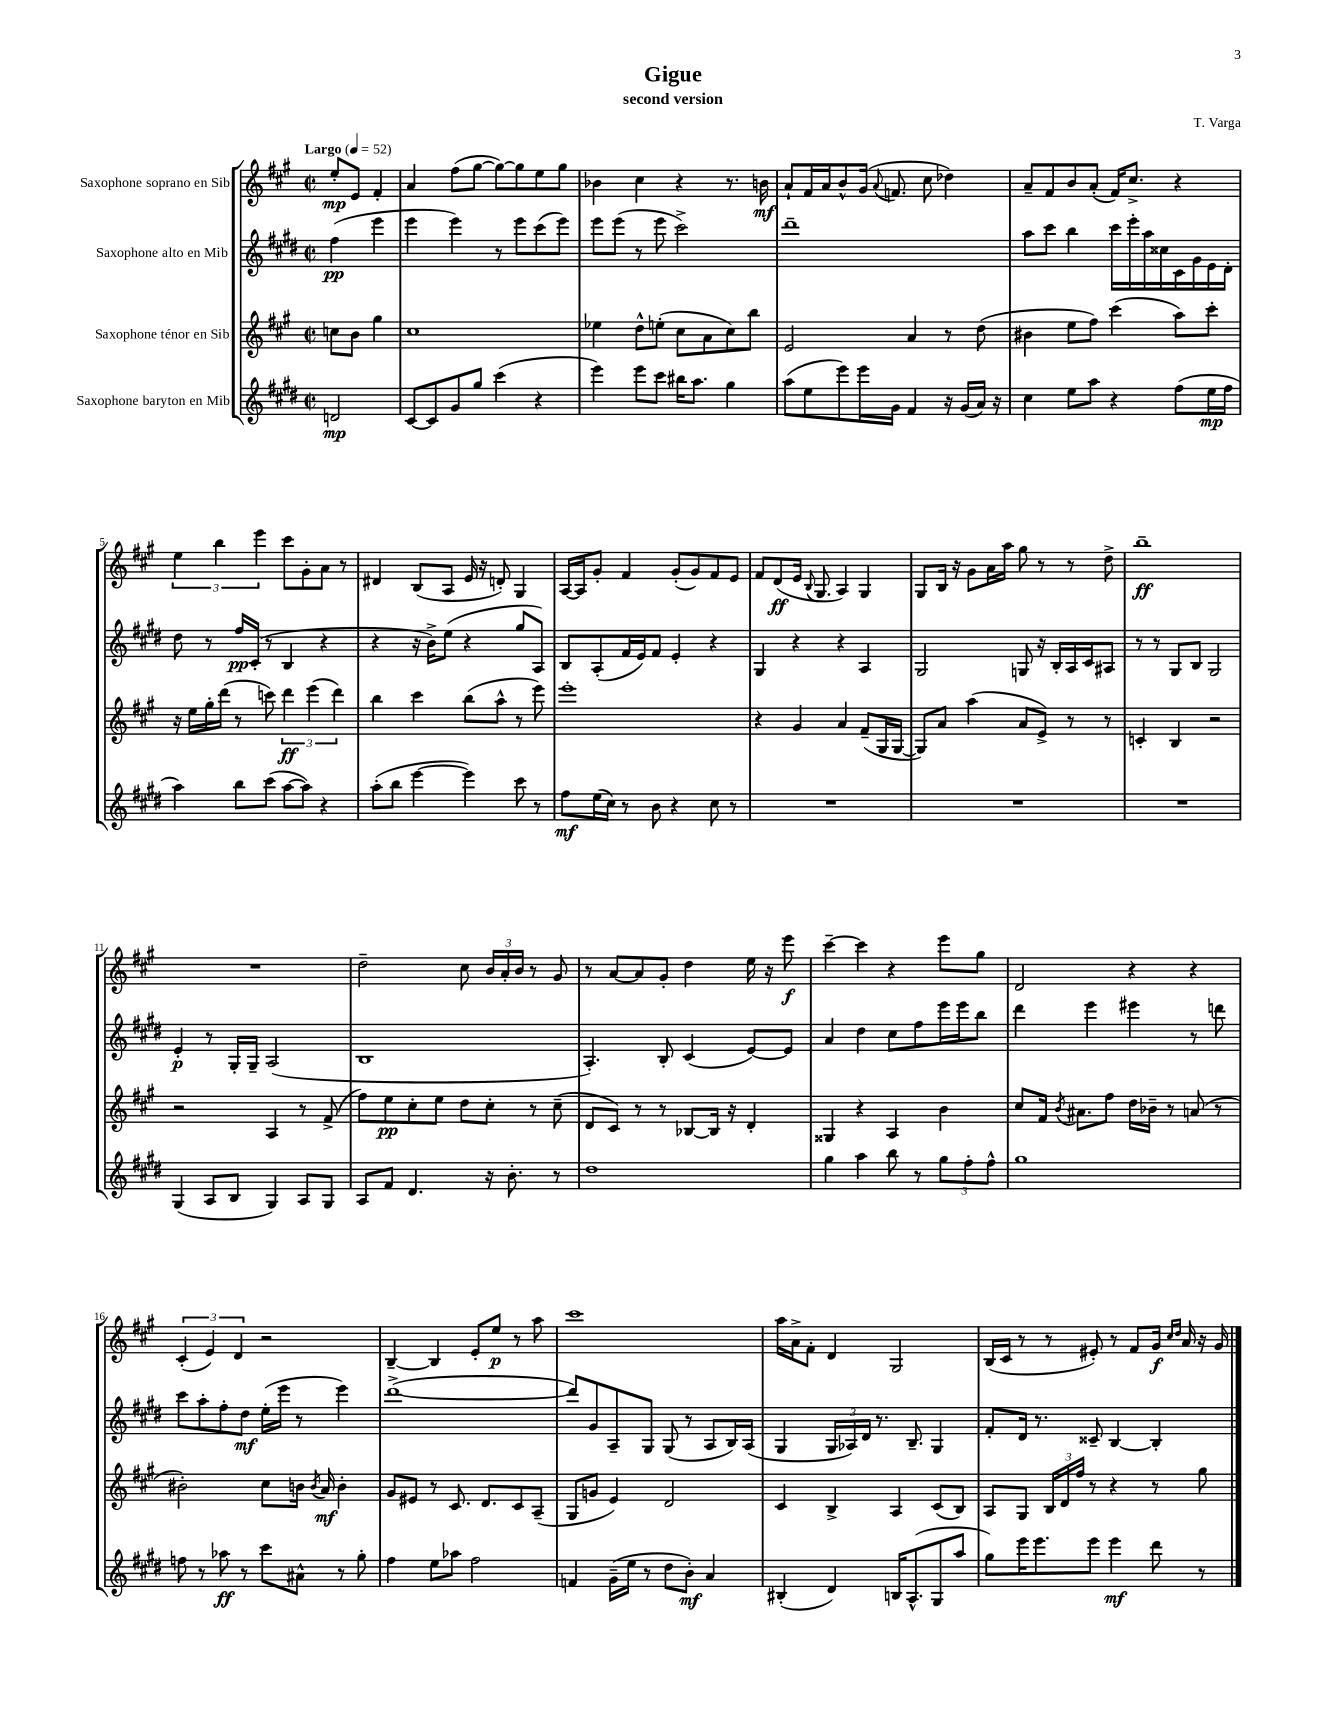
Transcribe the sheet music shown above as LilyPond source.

\header { title = "Gigue" composer = "T. Varga" subtitle = "second version" }
<<
\new StaffGroup <<
\new Staff = "s0" \with { instrumentName = "Saxophone soprano en Sib" } {
    \clef treble \key a \major \defaultTimeSignature \time 2/2 \partial 2 \tempo "Largo" 4 = 52
    \autoBeamOff e''8[-.\mp e'8] fis'4-. |
    a'4 fis''8[( gis''8]~ gis''8[~) gis''8 e''8 gis''8] |
    bes'4 cis''4 r4 r8. b'16\mf |
    a'8[-! fis'16 a'16 b'8-^ gis'16]( \appoggiatura { a'8 } f'8. cis''8 des''4) |
    a'8[-- fis'8 b'8 a'8]-.( fis'16[) cis''8.]-> r4 |
    \tuplet 3/2 { e''4 b''4 e'''4 } cis'''8[ gis'8-. a'8] r8 |
    dis'4 b8[( a8] e'16 r16 d'8-.) gis4 |
    a16[~ a16 gis'8]-. fis'4 gis'8[-.( gis'8) fis'8 e'8] |
    fis'8[ d'8\ff( e'16] \appoggiatura { b8 } gis8. a4) gis4 |
    gis8[ b16] r16 gis'8[ a'16 a''16] gis''8 r8 r8 d''8-> |
    b''1--\ff |
    R1 |
    d''2-- cis''8 \tuplet 3/2 { b'16[ a'16-. b'16] } r8 gis'8 |
    r8 a'8[~ a'8 gis'8]-. d''4 e''16 r16 e'''8\f |
    cis'''4~-- cis'''4 r4 e'''8[ gis''8] |
    d'2 r4 r4 |
    \tuplet 3/2 { cis'4-.( e'4) d'4 } r2 |
    b4~-- b4 e'8[-. e''8]\p r8 a''8 |
    cis'''1 |
    a''16[ a'16-> fis'8]-. d'4 gis2 |
    b16[( cis'16] r8 r8 eis'8-.) r8 fis'8[ gis'16]\f \grace { cis''16[ d''16] } a'16 r16 gis'16 \bar "|." |
}
\new Staff = "s1" \with { instrumentName = "Saxophone alto en Mib" } {
    \clef treble \key e \major \defaultTimeSignature \time 2/2 \partial 2
    \autoBeamOff fis''4\pp( e'''4 |
    e'''4 e'''4) r8 e'''8[ cis'''8( e'''8]) |
    e'''8[ e'''8]( r8 e'''8 cis'''2->) |
    dis'''1-- |
    a''8[ cis'''8] b''4 cis'''16[ e'''16-. a''16 cisis''16 cis'16 gis'16 e'16 dis'16]-. |
    dis''8 r8 fis''16[\pp cis'16]-.( r8 b4 r4 |
    r4 r16 b'16[->) e''8]( r4 gis''8[ a8]) |
    b8[ a8-.( fis'16 e'16) fis'8] e'4-. r4 |
    gis4 r4 r4 a4 |
    gis2 g8 r16 b16[-. a16 cis'16 ais8] |
    r8 r8 gis8[ b8] gis2 |
    e'4-.\p r8 gis16[-. gis16]-- a2( |
    b1 |
    a4.-.) b8-. cis'4( e'8[~) e'8] |
    a'4 dis''4 cis''8[ fis''8 e'''16 e'''16 b''8] |
    dis'''4 e'''4 eis'''4 r8 d'''8 |
    cis'''8[ a''8-. fis''8-. dis''8]\mf e''16[-.( e'''16] r8 e'''4) |
    dis'''1~->( |
    dis'''8[) gis'8 a8-- gis8] gis8( r8 a8[ b16) a16]( |
    gis4 \tuplet 3/2 { gis16[ aes16) dis'16] } r8. b8.-- gis4 |
    fis'8[-. dis'16] r8. cisis'8-- b4~ b4-. \bar "|." |
}
\new Staff = "s2" \with { instrumentName = "Saxophone ténor en Sib" } {
    \clef treble \key a \major \defaultTimeSignature \time 2/2 \partial 2
    \autoBeamOff c''8[ b'8] gis''4 |
    cis''1 |
    ees''4 d''8[-^ e''8]-.( cis''8[ a'8 cis''8) b''8] |
    e'2 a'4 r8 d''8( |
    bis'4 e''8[ fis''8]) cis'''4( a''8[) cis'''8]-. |
    r16 e''16[ gis''16-. d'''16]( r8 c'''8) \tuplet 3/2 { d'''4\ff e'''4( d'''4) } |
    b''4 cis'''4 b''8[( a''8]-^ r8 e'''8) |
    e'''1-. |
    r4 gis'4 a'4 fis'8[--( gis16 gis16]~ |
    gis8[) a'8] a''4( a'8[ e'8]->) r8 r8 |
    c'4-. b4 r2 |
    r2 a4 r8 fis'8->( |
    fis''8[) e''8\pp cis''8-. e''8] d''8[ cis''8]-. r8 cis''8--( |
    d'8[ cis'8]) r8 r8 bes8[~ bes16] r16 d'4-. |
    gisis4 r4 a4 b'4 |
    cis''8[ fis'16] \acciaccatura { b'8 } ais'8.[ fis''8] d''16[ bes'16]-- r8 a'8( r8 |
    bis'2-.) cis''8[ b'16] \acciaccatura { b'8 } a'16\mf b'4-. |
    gis'8[ eis'8] r8 cis'8. d'8.[ cis'8 a8]--( |
    gis8[ g'8] e'4) d'2 |
    cis'4 b4-> a4 cis'8[( b8]) |
    a8[ gis8] \tuplet 3/2 { b16[ d'16 fis''16] } r8 r4 r8 gis''8 \bar "|." |
}
\new Staff = "s3" \with { instrumentName = "Saxophone baryton en Mib" } {
    \clef treble \key e \major \defaultTimeSignature \time 2/2 \partial 2
    \autoBeamOff d'2\mp |
    cis'8[~ cis'8 gis'8 gis''8] cis'''4( r4 |
    e'''4) e'''8[ cis'''8] bis''16[ a''8.] gis''4 |
    a''8[( e''8 e'''8) e'''16 gis'16] fis'4 r16 gis'16[( a'16]) r16 |
    cis''4 e''8[ a''8] r4 fis''8[( e''16\mp fis''16] |
    a''4) b''8[ cis'''8]( a''8[~ a''8]) r4 |
    a''8[-.( b''8] e'''4~ e'''4) cis'''8 r8 |
    fis''8[\mf e''16( cis''16]) r8 b'8 r4 cis''8 r8 |
    R1 |
    R1 |
    R1 |
    gis4( a8[ b8] gis4) a8[ gis8] |
    a8[ fis'8] dis'4. r16 b'8.-. r8 |
    dis''1 |
    gis''4 a''4 b''8 r8 \tuplet 3/2 { gis''8[ fis''8-. fis''8]-^ } |
    gis''1 |
    f''8 r8 aes''8\ff r8 cis'''8[ ais'8]-^ r8 gis''8-. |
    fis''4 e''8[ aes''8] fis''2 |
    f'4 gis'16[--( e''16] r8 dis''8[ b'8]-.\mf) a'4 |
    bis4-.( dis'4) b16[ a8.-^( gis8 a''8] |
    gis''8[) e'''16 e'''8. e'''8] e'''4\mf dis'''8 r8 \bar "|." |
}
>>
>>
